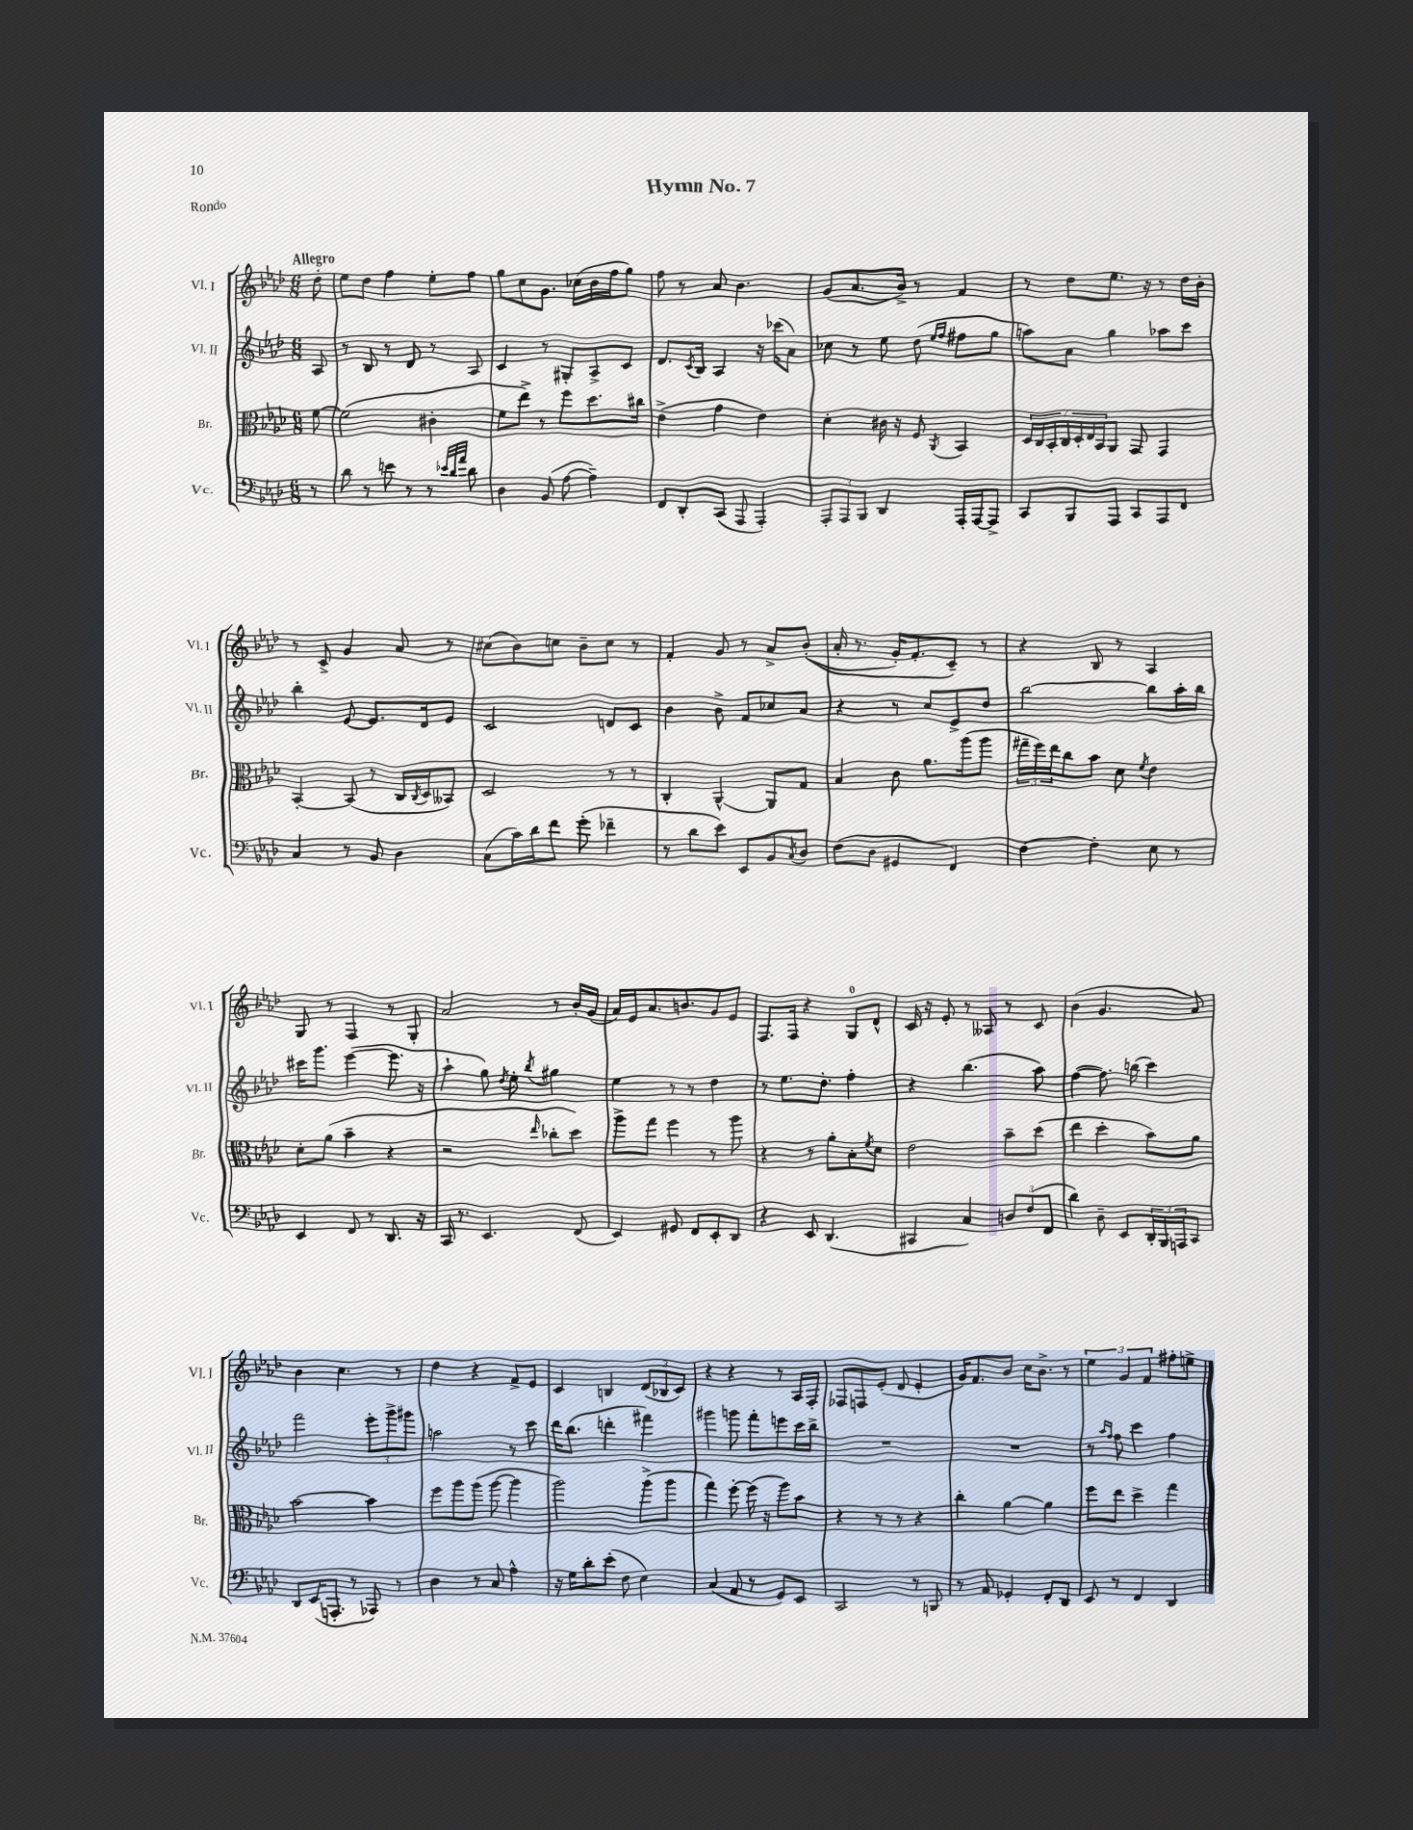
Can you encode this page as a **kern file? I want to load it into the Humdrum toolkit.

**kern	**kern	**kern	**kern
*part4	*part3	*part2	*part1
*staff4	*staff3	*staff2	*staff1
*I"Vc.	*I"Br.	*I"Vl. II	*I"Vl. I
*I'Vc.	*I'Br.	*I'Vl. II	*I'Vl. I
*clefF4	*clefC3	*clefG2	*clefG2
*k[b-e-a-d-]	*k[b-e-a-d-]	*k[b-e-a-d-]	*k[b-e-a-d-]
*M6/8	*M6/8	*M6/8	*M6/8
=	=	=	=
!	!	!	!LO:TX:a:B:t=Allegro
8r	[8f\	8A-/	8dd-'\
=1	=1	=1	=1
8d-\	(2f\]	8r	8ee-\L
8r	.	8B-/	8dd-\J
8en\	.	8r	4ff\
8r	.	8d-/	.
8r	4c#X'\	8r	8ee-'\L
32qqe-X/LLL	.	.	.
32qqd-/	.	.	.
32qqa-/JJJ	.	.	.
8d-\	.	8A-/	8ff\J
=2	=2	=2	=2
4D-\	8f\L	4c/	8gg\L
.	8ee-^\J)	.	8cc\
(8BB-/	8r	8r	8.g\J
[8A-\	8ff\L	8G#X'/L	.
.	.	.	(16cc-X\LL
4A-~\])	8.dd-\	8A-^/	16b-\
.	.	.	16ff\J
.	.	8c/J	8gg\J)
.	16cc#X\Jk	.	.
=3	=3	=3	=3
8FF/L	(4e-^\	8.d-/L	8ff\
8DD-'/	.	.	8r
.	.	8qc/	.
.	.	16B-/Jk	.
(8CC/J	4g\	4A-/	8a-/
8AAA-/	.	.	4.b-\
4AAA-'/)	4e-\)	16r	.
.	.	(16ccc-X\KL	.
.	.	8a-\J)	.
=4	=4	=4	=4
12AAA-'/L	4d-'\	8cc-X\	(8g/L
12AAA-/	.	.	.
.	.	8r	8.a-/
12BBB-/J	.	.	.
4DD-/	16c#X\	8ee-\	.
.	16r	.	16b-^/Jk)
.	8F/	(8dd-\	8r
.	.	16qqee-/LL	.
.	8qAA-/	16qqff/JJ	.
16AAA-'/LL	4BB-/	8ff#X\L	4f/
[16AAA-/J	.	.	.
8AAA-^/J]	.	8gg\J	.
=5	=5	=5	=5
8CC/L	28D-/LL	8aan\L)	8r
.	28C/	.	.
.	28BB-'/	.	.
.	28C/	.	.
8BBB-/	.	8a-\J	8dd-\L
.	28D-'/	.	.
.	28E-/	.	.
.	28BB-/J	.	.
8AAA-/J	8AA-/J	4gg\	8.ee-\J
8CC/L	8GG/	.	.
.	.	.	16r
8AAA-/	4GG/	8aa-X\L	8r
8FF/J	.	8ccc\J	16dd-\LL
.	.	.	16b-'\JJ
!!LO:LB:g=z
=6	=6	=6	=6
4C/	[4BB-'/	4bb-'\	8r
.	.	.	8c^/
8r	(8BB-/]	[8e-/	4g/
8BB-/	8r	8.e-/L]	.
4D-\	16C/LL	.	8a-/
.	8qC/	.	.
.	16D-/J	16d-/k	.
.	8BB--X/J)	8e-/J	8r
=7	=7	=7	=7
(8C\L	2D-/	2c/	(8cc#X\L
16c\L)	.	.	8b-\)
16d-\J	.	.	.
8f\J	.	.	8ccn\J
(8g'\	.	.	8b-~\L
4f-X~\	8r	8dn/L	8cc\J
.	8r	8c/J	8r
=8	=8	=8	=8
8r	4C'/	4b-\	4f'/
8d-\L	.	.	.
8e-\J)	[4AA-^^/	8b-^\	8g/
8EE-/L	.	8f/L	8r
8BB-/	8AA-/L]	8cc-X/	8a-^/L
8qC/	.	.	.
8D-/J	8G/J	8a-/J	((8b-'/J
=9	=9	=9	=9
(8F\L	4B-/	4r	16a-'/
.	.	.	8.r
8D-\J	.	.	.
4GG#X/	8c\	8r	16g'/KL)
.	.	.	8.f'/
.	8.a-\L	8cc/L	.
4FF/)	.	8e-^/	8c~/J)
.	(16aa-\k	.	.
.	8aa-\J	8dd-/J	8r
=10	=10	=10	=10
[4F\	24gg#X~\LL	[2bb-\	4r
.	24ff\)	.	.
.	24ee-\J	.	.
.	8cc\	.	.
4F'\]	8b-\J	.	8B-/
.	8d-\	.	8r
.	8qf/	.	.
8E-\	4e-\	8bb-\L]	4A-/
8r	.	16aa-'\L	.
.	.	16bb-\JJ	.
!!LO:LB:g=z
=11	=11	=11	=11
4EE-/	8d-'\L	16ccc#X\KL	8G/
.	.	8.ggg\J	.
.	(8a-\J	.	8r
8FF/	4b-~\	([4eee-\	4F/
8r	.	.	.
8.DD-/	4r	8.eee-\]	8r
.	.	.	8G'/
16r	.	16r	.
=12	=12	=12	=12
16CC/	2r	4aa-`\	2a-/
8.r	.	.	.
4.EE-/	.	8gg\)	.
.	.	8qdd-/	.
.	.	8ee-'\	.
.	16qqee-/	8qbb-/	.
.	8cc-X'\L	4gg#X\	8r
(8FF/	8dd-\J)	.	16b-'/LL
.	.	.	(16g/JJ
=13	=13	=13	=13
4EE-/)	8aa-^\L	4ee-\	16a-/LL)
.	.	.	16e-/J
.	8gg\J	.	8.a-/
8GG#X/	4ff\	8r	.
.	.	.	8.bn/
8FF/L	.	8r	.
8EE-'/	8r	4dd-\	8g/
8DD-/J	8aa-\	.	8e-/J
=14	=14	=14	=14
4r	4r	8r	8.F/L
.	.	8.ee-\L	.
.	.	.	16F/Jk
8EE-/	8r	.	4r
.	.	8.dd-'\J	.
(4.DD-/	8a-'\L	.	.
.	8B-'\	4ff'\	8G/L
.	8qf/	.	.
.	8d-\J	.	8d-^^/J
=15	=15	=15	=15
4CC#X/	2e-\	4r	16c/
.	.	.	16r
.	.	.	8e-'/
4C/)	.	(4.bb-\	8r
.	.	.	8A--X/
12Dn/L	8b-~\L	.	8r
(12F/	.	.	.
.	(8dd-\J	8aa-\)	8c/
12FF/J	.	.	.
=16	=16	=16	=16
4d-\)	4ee-\	([4ff\	(4b-\
8D-~\	4dd-'\	8.ff\])	4.g/
8EE-/L	.	.	.
.	.	(16bbn\	.
24DD-'/L	8b-\L)	4ccc\)	.
24BBB-/	.	.	.
24AAAn/J	.	.	.
8CC/J	8a-\J	.	8a-/)
!!LO:LB:g=z
=17	=17	=17	=17
8DD-/L	[2b-\	2fff\	4b-\
(16EE-/K	.	.	.
8.AAAn'/J	.	.	.
.	.	.	4.cc\
8r	.	.	.
8AAA-X/)	4b-\]	12eee-'\L	.
.	.	12ggg^\	.
8r	.	.	8r
.	.	12ggg#X\J	.
=18	=18	=18	=18
4D-\	8ff\L	2aan\	4dd-\
.	8aa-\	.	.
8r	(8aa-\J	.	4r
8C/	[8aa-\	.	.
4A-^^\	4aa-\]	8r	8f^/L
.	.	8ccc\	8e-/J
=19	=19	=19	=19
16r	2aa-\)	16ddd-\KL	4c/
16G\KL	.	(8.bb-\J	.
8d-'\	.	.	.
(8e-'\J	.	4dddn'\	4Bn/
8F\	.	.	.
4E-\)	(8aa-^\L	4fff#X\)	(12d-/L
.	.	.	12B-X/
.	8aa-\J	.	.
.	.	.	12c/J)
=20	=20	=20	=20
(4C/	4gg\)	4ggg#X\	4r
8AA-/	[8ff'\	8gggn\	4r
8r	(16ff\]	8fff'\L	.
.	16r	.	.
8GG/L)	8aa-\L)	8eeen\	8r
8EE-/J	8b-\J	16ccc\L	16A-/LL
.	.	16bb-^\JJ	16F'/JJ
=21	=21	=21	=21
2CC/	4r	2.r	8F-X/L
.	.	.	8Fn/
.	8r	.	(8e-'/J
.	8r	.	8d-/
8r	4r	.	4e-'/
8BBBn/	.	.	.
=22	=22	=22	=22
8r	4cc'\	2.r	16g/KL)
.	.	.	8.f/
8AA-/	.	.	.
4GG-X'/	[4a-\	.	8b-/J
.	.	.	16cc\KL
.	.	.	8.b-^\J
8FF'/L	4a-\]	.	.
8DD-/J	.	.	8r
=23	=23	=23	=23
8EE-/	8ff\L	8r	6ee-\
.	.	16qqaa-/LL	.
.	.	16qqff/JJ	.
8r	8ee-\J	8ff\	.
.	.	.	6g/
4FF/	4dd-^\	4ccc\	.
.	.	.	6f/
4DD-/	4gg\	4ff\	8ff#X'\L
.	.	.	8een^\J
==	==	==	==
*-	*-	*-	*-
